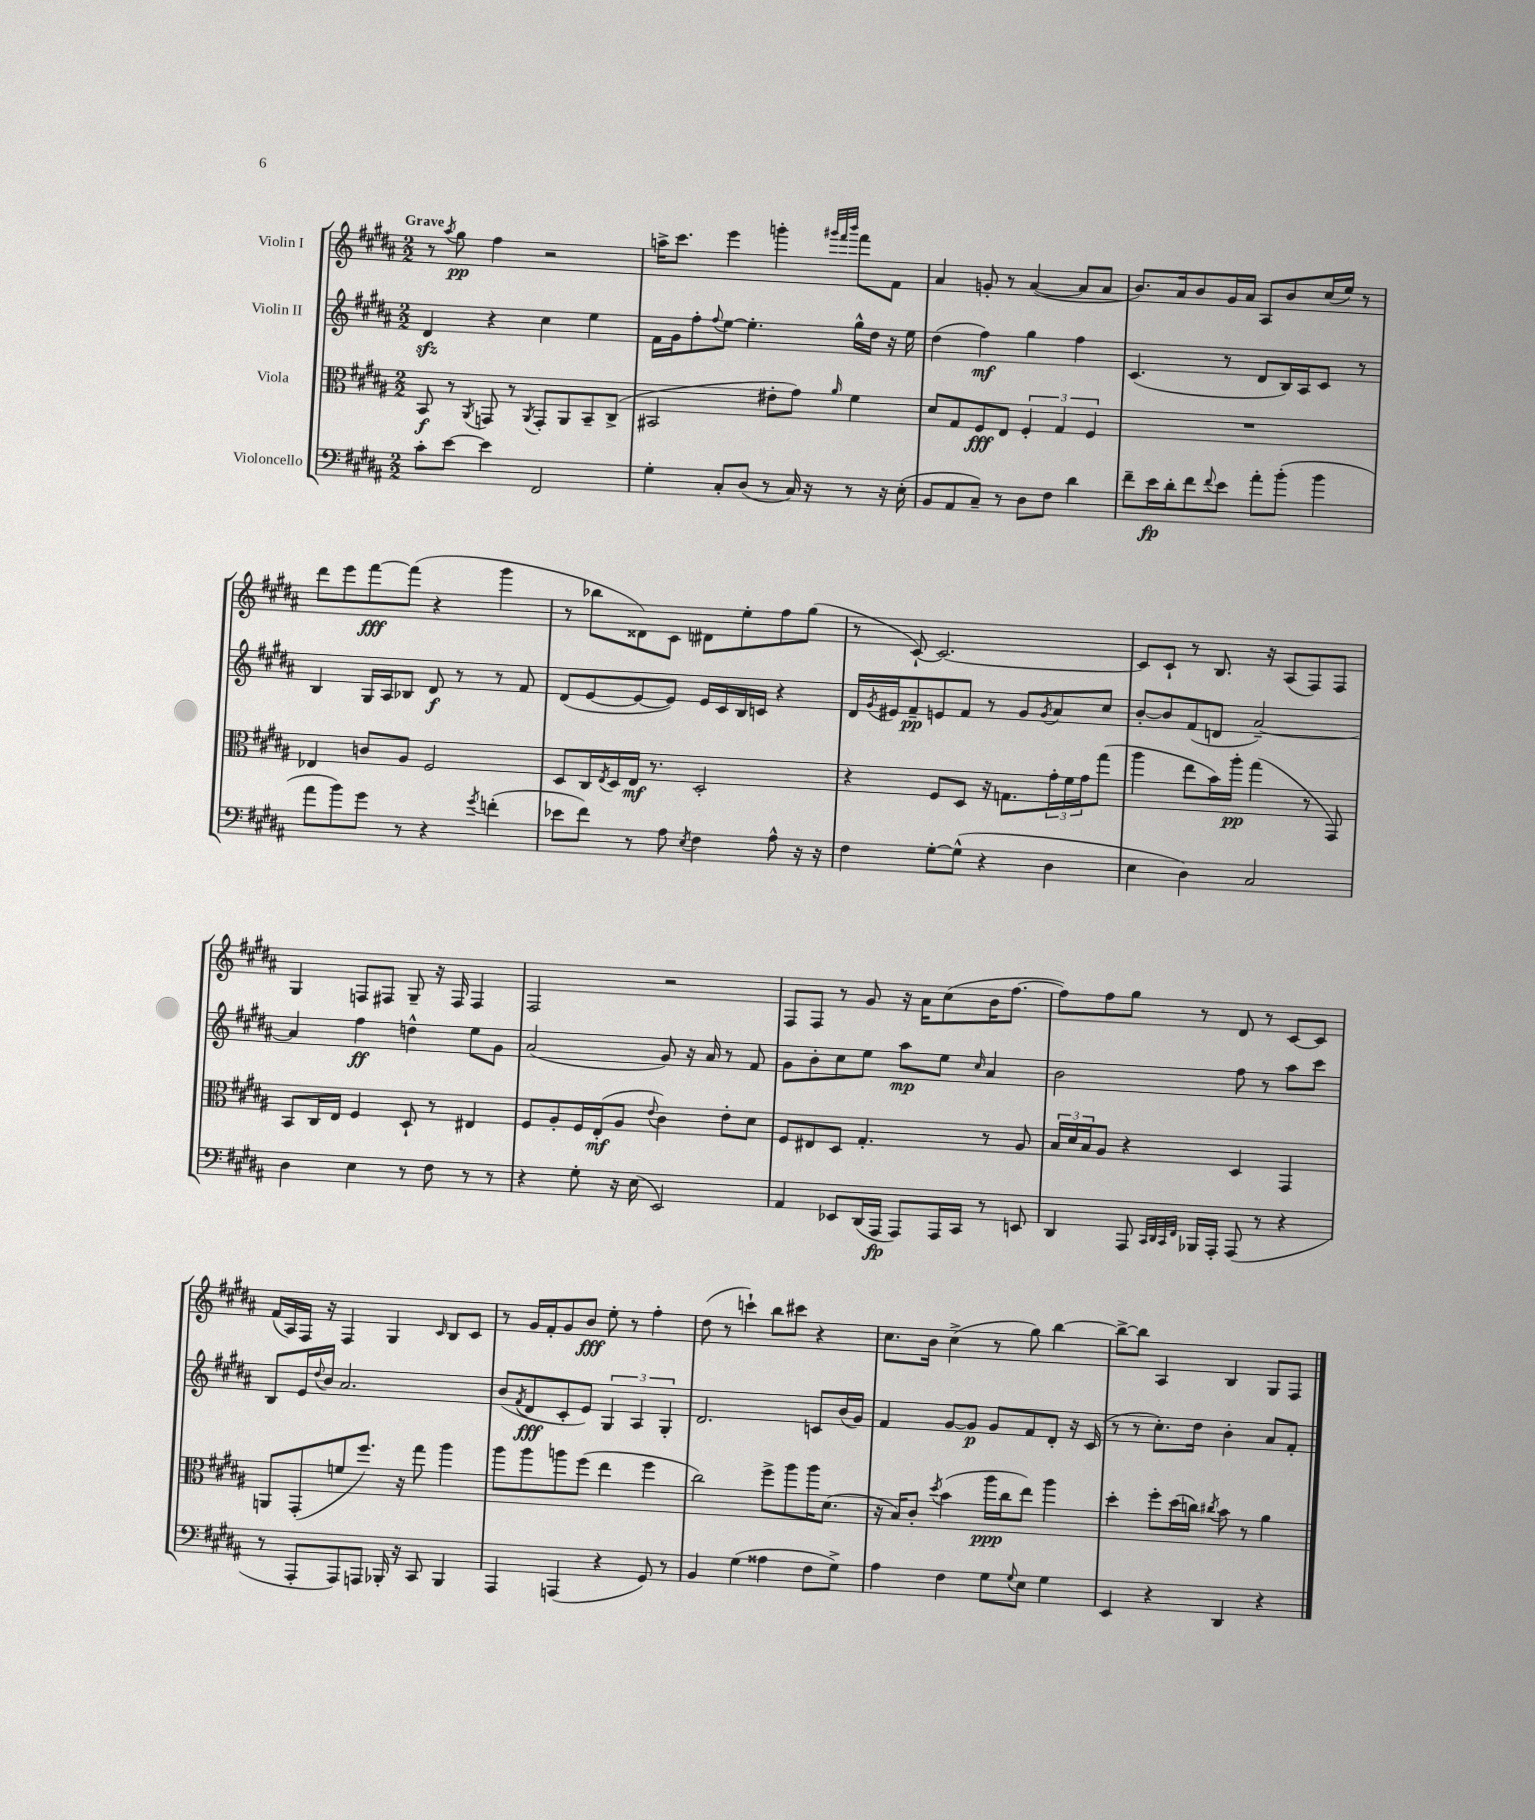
<<
\new StaffGroup <<
\new Staff = "s0" \with { instrumentName = "Violin I" } {
    \clef treble \key b \major \numericTimeSignature \time 2/2 \tempo "Grave"
    r8 \acciaccatura { ais''8 } gis''8\pp fis''4 r2 |
    a''16-> cis'''8. e'''4 g'''4-. \grace { gis'''32 fis'''32 b'''32 } fis'''8 fis'8 |
    ais'4 g'8-. r8 ais'4~( ais'8 ais'8 |
    b'8.) ais'16 b'8 gis'16 ais'16 ais8 b'8 cis''16( e''16) r8 |
    dis'''8 e'''8 fis'''8~\fff fis'''8( r4 gis'''4 |
    r8 bes''8 disis'8) cis'8 dis'8 e''8-. fis''8 gis''8( |
    r8 cis'8~-!) cis'2.~ |
    cis'8 cis'8-! r8 b8. r16 ais8( fis8) fis8 |
    gis4 f8 fis8 gis8-- r16 fis16 fis4 |
    fis2 r2 |
    fis8 fis8 r8 gis'8 r16 ais'16 cis''8( b'16 fis''8.~ |
    fis''8) fis''8 gis''8 r8 dis'8 r8 cis'8~ cis'8 |
    fis'16( ais16) fis16 r16 fis4 gis4 \grace { cis'16 } b8 cis'8 |
    r8 gis'16 fis'16-. gis'8 b'8\fff e''8-. r8 fis''4-. |
    dis''8( r8 c'''4-!) b''8 cis'''8 r4 |
    cis''8. b'16 cis''4->( r8 gis''8) b''4~ |
    b''8~-> b''8 ais4 b4 gis8 fis8 \bar "|." |
}
\new Staff = "s1" \with { instrumentName = "Violin II" } {
    \clef treble \key b \major \numericTimeSignature \time 2/2
    dis'4\sfz r4 cis''4 e''4 |
    fis'16 gis'16 fis''8-. \appoggiatura { fis''8 } e''8~ e''4.-. gis''16-^ dis''16 r16 e''16 |
    dis''4( fis''4\mf) gis''4 fis''4 |
    cis'4.( r8 dis'8 b16) ais16 cis'8 r8 |
    b4 gis16 ais16 bes8 dis'8\f r8 r8 fis'8 |
    dis'8( e'8~ e'8~ e'8) e'16 cis'16 b16 c'16 r4 |
    dis'16 \acciaccatura { gis'8 } eis'16 fis'8--\pp e'8 fis'8 r8 gis'8 \acciaccatura { gis'8 } ais'8 cis''8 |
    b'8~-. b'8 fis'8( d'8 ais'2~--) |
    ais'4 fis''4\ff d''4-^ e''8 gis'8 |
    ais'2( gis'8) r16 ais'16 r8 fis'8 |
    gis'8 b'8-. cis''8 e''8 ais''8\mp e''8 \grace { cis''16 } ais'4 |
    b'2 fis''8 r8 ais''8 cis'''8 |
    b8 e'16 \appoggiatura { dis''8 } b'16 ais'2. |
    b'8( \acciaccatura { fis'8 } dis'8\fff cis'8-. e'8) \tuplet 3/2 { gis4 ais4 gis4-. } |
    dis'2. c'8 b'16( gis'16) |
    fis'4 gis'8~ gis'8\p gis'8 fis'8 dis'8-. r16 cis'16( |
    r8 r8 cis''8.-.) dis''16 b'4-. ais'8 fis'8-. \bar "|." |
}
\new Staff = "s2" \with { instrumentName = "Viola" } {
    \clef alto \key b \major \numericTimeSignature \time 2/2
    b,8\f r8 \acciaccatura { ais,8 } g,8 r8 \acciaccatura { ais,8 } g,8-. ais,8 b,8-- cis8->( |
    bis,2 eis'8-. gis'8) \grace { ais'16 } fis'4 |
    dis'8 gis8 fis8\fff e8 \tuplet 3/2 { fis4-. gis4 fis4 } |
    R1 |
    ees4 c'8 ais8 fis2 |
    dis8 cis16 \acciaccatura { e8 } dis16 e16\mf r8. dis2-. |
    r4 fis8 dis8 r16 g8. \tuplet 3/2 { gis'16-. fis'16 gis'16 } gis''8( |
    ais''4 e''8 b'16) ais''16-.\pp gis''4( r8 gis,8) |
    b,8 cis16 e16 fis4 dis8-! r8 eis4 |
    fis8 ais8-. fis16 e16-.\mf( ais8 \appoggiatura { e'8 } cis'4) e'8-. dis'8 |
    fis8 eis8 dis8 gis4.-. r8 ais8 |
    \tuplet 3/2 { b16 dis'16 b16 } ais8 r4 dis4 gis,4 |
    a,8 gis,8-.( f'8 fis''8.) r16 gis''8 ais''4 |
    ais''8 ais''8 a''8 fis''8( e''4 fis''4 |
    cis''2) fis''8-> ais''8 ais''16 dis'8.( |
    r16 b16) cis'8-. \acciaccatura { dis''8 } b'4( ais''16\ppp cis''16 e''8) ais''4 |
    dis''4-. fis''8-. dis''16( c''16) \acciaccatura { cis''8 } b'8 r8 ais'4 \bar "|." |
}
\new Staff = "s3" \with { instrumentName = "Violoncello" } {
    \clef bass \key b \major \numericTimeSignature \time 2/2
    cis'8-. e'8~ e'4 fis,2 |
    gis4-. cis8-. dis8( r8 cis16) r16 r8 r16 e16-.( |
    b,8 ais,8 cis8--) r8 dis8 fis8 dis'4 |
    fis'8-- e'16\fp dis'16-. fis'8 \appoggiatura { fis'8 } e'8 ais'8-. b'8-.( b'4 |
    ais'8 b'8) gis'8 r8 r4 \acciaccatura { gis'8 } f'4-.( |
    ees'8 fis'8) r8 ais8 \acciaccatura { e8 } fis4 ais8-^ r16 r16 |
    fis4 gis8~-. gis8-^( r4 dis4 |
    e4 dis4) cis2 |
    dis4 e4 r8 fis8 r8 r8 |
    r4 gis8-. r16 e16( e,2) |
    ais,4 ees,8 dis,16( ais,,16\fp ais,,8) ais,,16 cis,16 r8 e,8 |
    dis,4 ais,,8 \grace { cis,32 dis,32 cis,32 fis,32 } bes,,16 ais,,16-. ais,,8( r8 r4 |
    r8 ais,,8-. ais,,8) a,,8 bes,,16-. r16 cis,8 bes,,4 |
    ais,,4 a,,4( r4 gis,8) r8 |
    b,4 gis4( aisis4 fis8 gis8->) |
    ais4 fis4 gis8 \appoggiatura { gis8 } e8 gis4 |
    e,4 r4 dis,4 r4 \bar "|." |
}
>>
>>
\layout { \context { \Score \remove "Bar_number_engraver" } }
